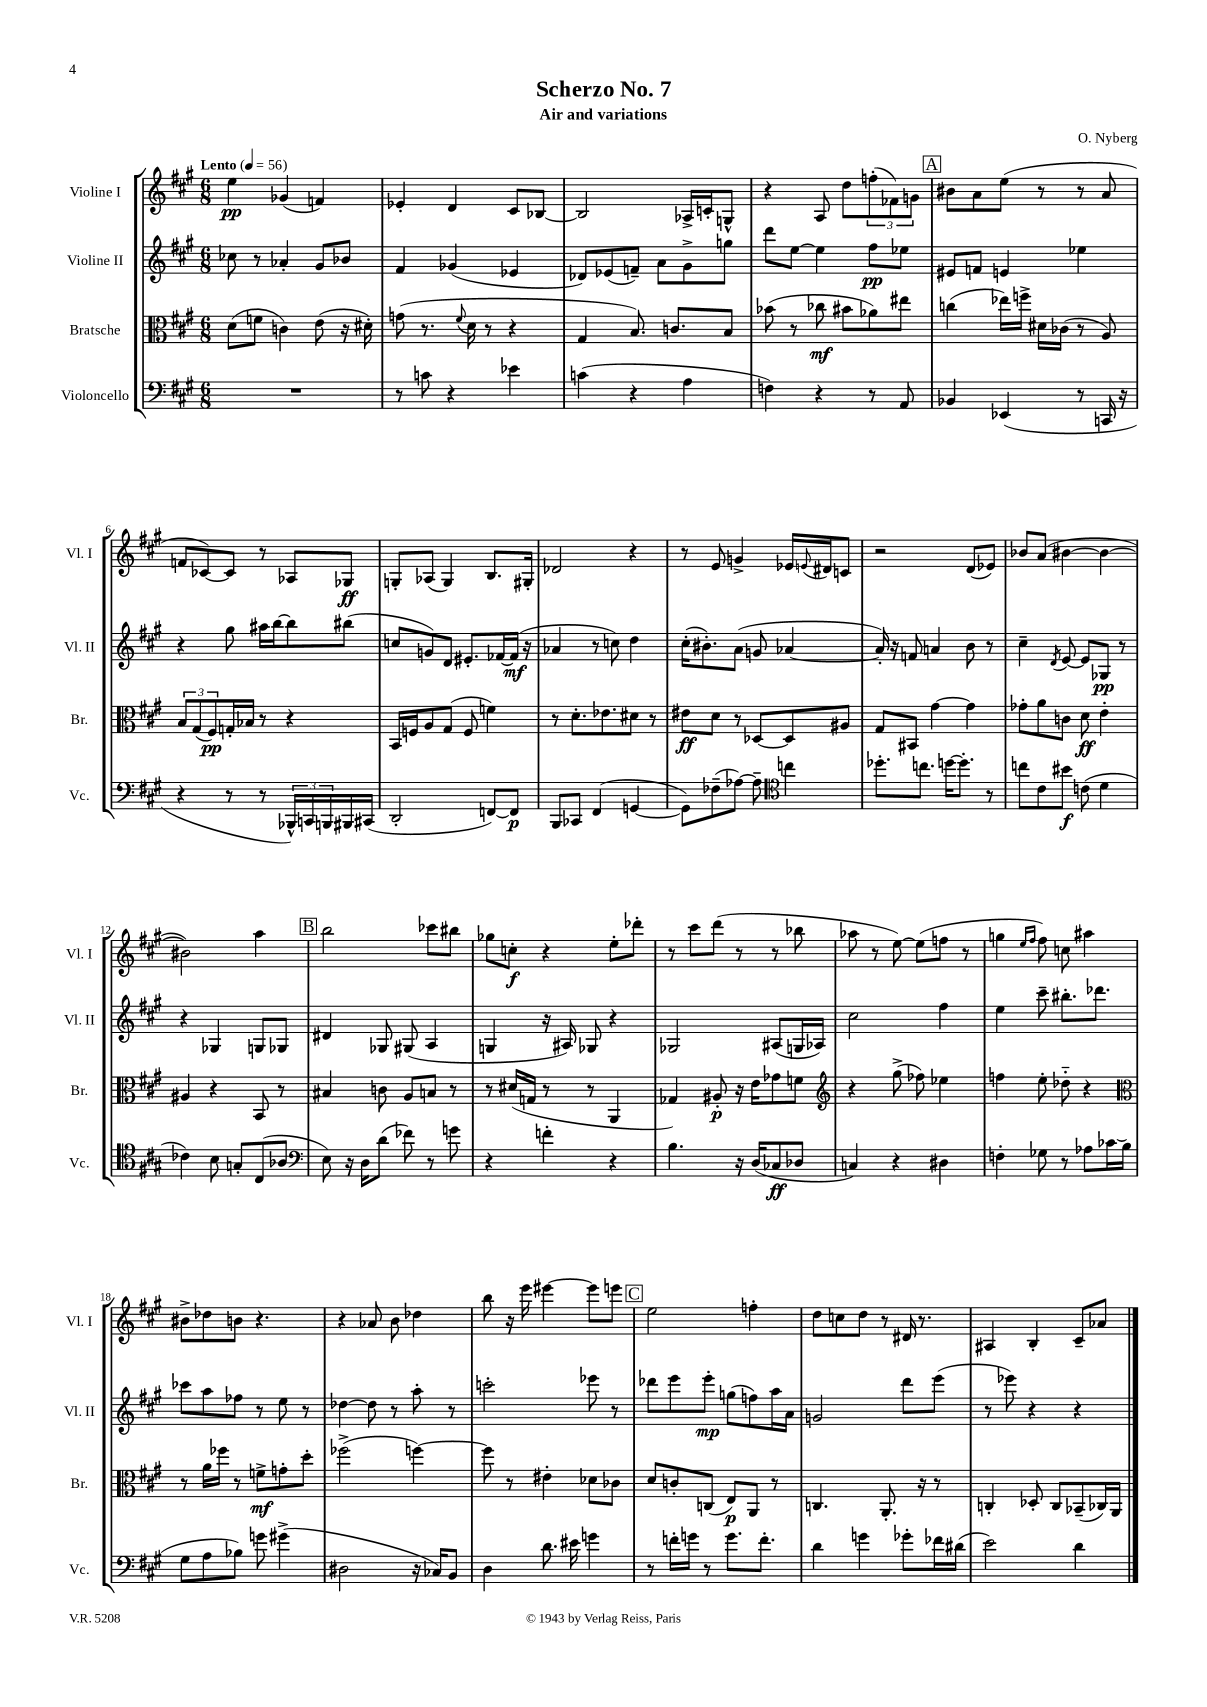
\header { title = "Scherzo No. 7" composer = "O. Nyberg" subtitle = "Air and variations" }
<<
\new StaffGroup <<
\new Staff = "s0" \with { instrumentName = "Violine I" shortInstrumentName = "Vl. I" } {
    \clef treble \key a \major \numericTimeSignature \time 6/8 \tempo "Lento" 4 = 56
    e''4\pp ges'4( f'4) |
    ees'4-. d'4 cis'8 bes8~ |
    bes2 aes16-> c'16-. g8-^ |
    r4 a8 d''8 \tuplet 3/2 { f''8-.( fes'8) g'8 } |
    \mark \markup { \box "A" } bis'8 a'8 e''8( r8 r8 a'8 |
    f'8 ces'8~) ces'8 r8 aes8 ges8\ff |
    g8-. aes8( g4) b8. gis16-. |
    des'2 r4 |
    r8 e'8 g'4-> ees'16 \appoggiatura { e'8 } dis'16 c'8 |
    r2 d'8( ees'8) |
    bes'8 a'8( bis'4~ bis'4~ |
    bis'2) a''4 |
    \mark \markup { \box "B" } b''2 ces'''8 bis''8 |
    ges''8 c''8-.\f r4 e''8-. des'''8-. |
    r8 cis'''8 d'''8( r8 r8 bes''8 |
    aes''8 r8 e''8~) e''8( f''8 r8 |
    g''4 \grace { e''16 fis''16 } fis''8) c''8 ais''4 |
    bis'8-> des''8 b'8 r4. |
    r4 aes'8 b'8 des''4 |
    b''8 r16 e'''16 eis'''4~ eis'''8 e'''8 |
    \mark \markup { \box "C" } e''2 f''4-. |
    d''8 c''8 d''8 r8 dis'16 r8. |
    ais4 b4-. cis'8-- aes'8 \bar "|." |
}
\new Staff = "s1" \with { instrumentName = "Violine II" shortInstrumentName = "Vl. II" } {
    \clef treble \key a \major \numericTimeSignature \time 6/8
    ces''8 r8 aes'4-. gis'8 bes'8 |
    fis'4 ges'4( ees'4 |
    des'8) ees'8( f'8--) a'8 gis'8-> g''8 |
    d'''8 e''8~ e''4 fis''8\pp ees''8 |
    \mark \markup { \box "A" } eis'8 f'8 e'4 ees''4 |
    r4 gis''8 ais''16 b''16~ b''8 bis''8( |
    c''8 g'8) d'8 eis'8.-. fes'16~ fes'16\mf( r16 |
    aes'4 r8 c''8) d''4 |
    cis''16-.( bis'8.-.) a'8( g'8 aes'4~ |
    aes'16-.) r16 f'8 a'4 b'8 r8 |
    cis''4-- \acciaccatura { d'8 } e'8~ e'8 ges8\pp r8 |
    r4 ges4 g8 ges8 |
    \mark \markup { \box "B" } dis'4 ges8 gis8( a4 |
    g4 r16 ais16) ges8 r4 |
    ges2 ais8( g16 aes16) |
    cis''2 fis''4 |
    e''4 cis'''8-- bis''8.-. des'''8. |
    ces'''8 a''8 fes''8 r8 e''8 r8 |
    des''4~ des''8 r8 a''8-. r8 |
    c'''2-. ees'''8 r8 |
    \mark \markup { \box "C" } des'''8 e'''8 e'''8-.\mp g''8( f''8) a''16 a'16 |
    g'2 d'''8 e'''8( |
    r8 ees'''8) r4 r4 \bar "|." |
}
\new Staff = "s2" \with { instrumentName = "Bratsche" shortInstrumentName = "Br." } {
    \clef alto \key a \major \numericTimeSignature \time 6/8
    d'8( f'8 c'4) e'8( r16 dis'16-.) |
    g'8( r8. \appoggiatura { fis'8 } d'16 r8 r4 |
    gis4 b8.) c'8. b8 |
    bes'8( r8 ces''8\mf bis'8 aes'8) eis''8 |
    \mark \markup { \box "A" } c''4( ees''16) f''16-> dis'16 ces'16( r8 a8) |
    \tuplet 3/2 { b8 gis8( fis8\pp) } g16-. bes16 r8 r4 |
    b,16 f16 a8 gis8( f8 f'4) |
    r8 d'8.-. ees'8. dis'8 r8 |
    eis'8\ff d'8 r8 des8~ des8 ais8 |
    gis8 bis,8 gis'4~ gis'4 |
    ges'8-. a'8 c'8 d'8\ff e'4-. |
    ais4 r4 b,8 r8 |
    \mark \markup { \box "B" } bis4 c'8 a8 b8 r8 |
    r8 dis'16( g16 r8 r8 a,4 |
    ges4) ais8-.\p r16 e'16 ges'8 f'8 |
    \clef treble r4 gis''8->( fes''8) ees''4 |
    f''4 e''8-. des''8-_ r4 |
    \clef alto r8 a'16 fes''16 r8 f'8->\mf g'8-. d''8-. |
    fes''2->( f''4~) |
    f''8 r8 eis'4-. des'8 ces'8 |
    \mark \markup { \box "C" } d'8 c'8-. c8( e8\p) a,8 r8 |
    c4. a,8.-. r16 r8 |
    c4-. des8-. c8 bes,8--( ces16) a,16 \bar "|." |
}
\new Staff = "s3" \with { instrumentName = "Violoncello" shortInstrumentName = "Vc." } {
    \clef bass \key a \major \numericTimeSignature \time 6/8
    R2. |
    r8 c'8 r4 ees'4 |
    c'4( r4 a4 |
    f4) r4 r8 a,8 |
    \mark \markup { \box "A" } bes,4 ees,4( r8 c,16 r16 |
    r4 r8 r8 \tuplet 3/2 { bes,,16-^) c,16 b,,16 } bis,,16 cis,16( |
    d,2-. f,8~) f,8\p |
    b,,8 ces,8 fis,4( g,4~ |
    g,8) fes8--( aes8~) aes8-- \clef tenor c''4 |
    des''8.-. c''8. d''16~ d''8.-. r8 |
    c''8 cis'8 bis'8\f c'8( d'4 |
    ces'4) b8 g8-. cis8( aes8 |
    \mark \markup { \box "B" } \clef bass e8) r16 d16 d'8( fes'8) r8 g'8 |
    r4 f'4-. r4 |
    b4. r16 d16( ces8\ff des8 |
    c4) r4 dis4 |
    f4-. ges8 r8 aes8 ces'16 b16( |
    gis8 a8 bes8) g'8 gis'4->( |
    dis2 r16 ces16) b,8 |
    d4 d'8. eis'16 g'4 |
    \mark \markup { \box "C" } r8 f'16-. g'16 r8 g'8. f'8.-. |
    d'4 g'4 ges'8-. fes'16 dis'16( |
    e'2) d'4 \bar "|." |
}
>>
>>
